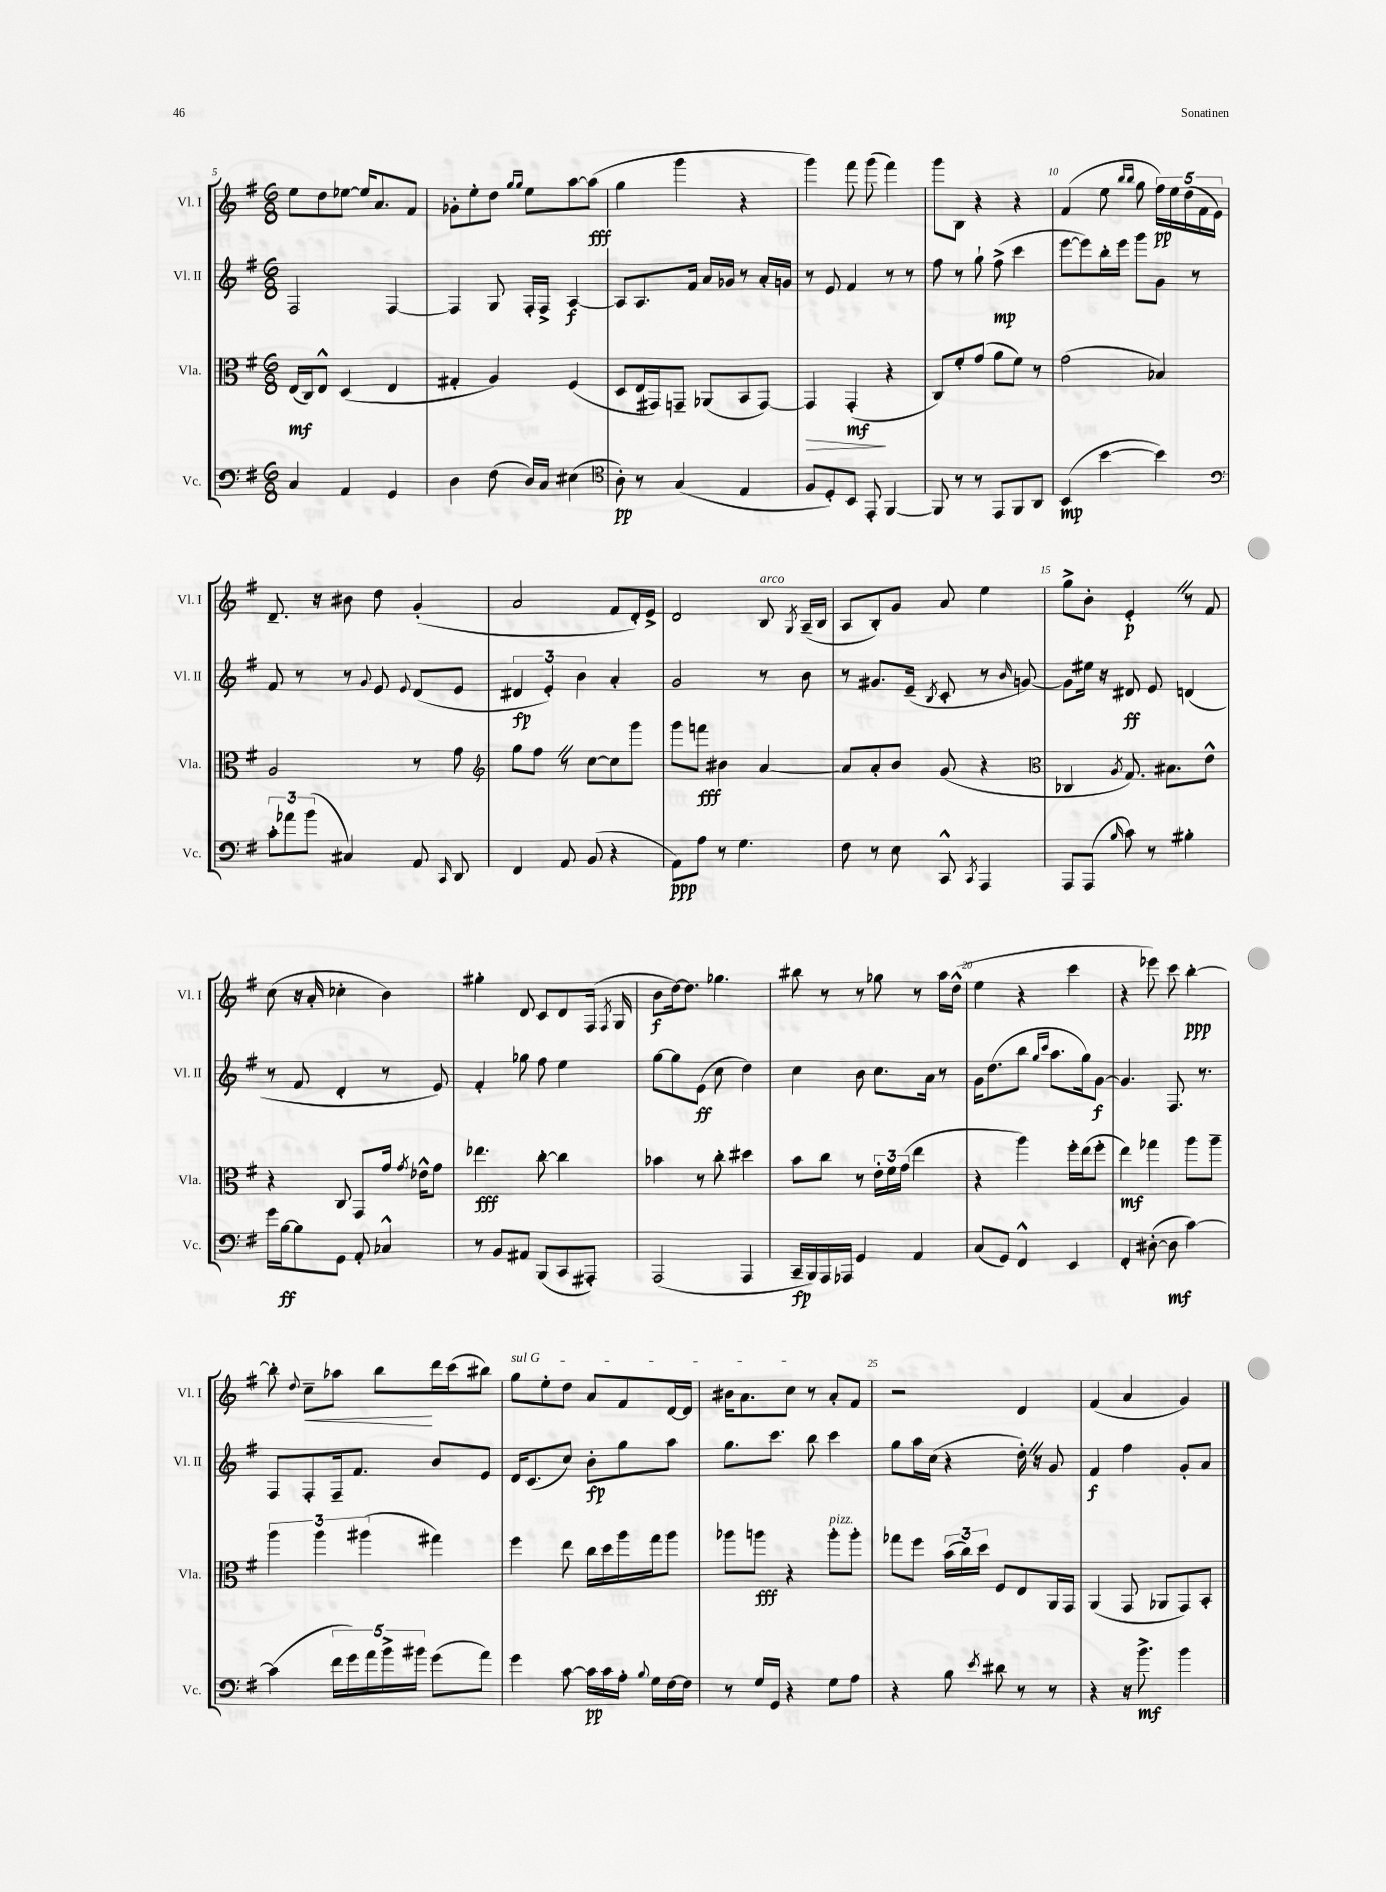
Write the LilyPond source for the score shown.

<<
\new StaffGroup <<
\new Staff = "s0" \with { instrumentName = "Vl. I" shortInstrumentName = "Vl. I" } {
    \clef treble \key g \major \numericTimeSignature \time 6/8
    \autoBeamOff e''8[ d''8 ees''8]~ ees''16[ a'8. fis'8] |
    ges'8[-. e''8-. d''8] \grace { g''16[ g''16] } e''8[ a''8~ a''8]\fff( |
    g''4 g'''4 r4 |
    g'''4) fis'''8 g'''8( fis'''4) |
    g'''8[ b8] r4 r4 |
    fis'4( e''8 \grace { b''16[ b''16] } g''8 \tuplet 5/4 { fis''16[\pp) e''16 d''16( fis'16 e'16]) } |
    d'8.-- r16 bis'8 d''8 g'4-.( |
    a'2 fis'8[ d'16-.) e'16]-> |
    d'2 b8^\markup { \italic "arco" } \acciaccatura { g8 } a16[--( b16] |
    a8[ b8-.) g'8] a'8 e''4 |
    g''8[-> b'8]-. e'4-.\p \once \override BreathingSign.text = \markup { \musicglyph "scripts.caesura.straight" } \breathe r8 fis'8 |
    c''8( r16 a'16-. ces''4-. b'4) |
    gis''4-. d'8 c'8[ d'8 fis16]( \acciaccatura { fis8 } g16 |
    b'8[\f d''16~) d''8.] ges''4. |
    bis''8 r8 r8 ges''8 r8 a''16[ d''16]-^( |
    e''4 r4 c'''4 |
    r4 ees'''8) c'''8 b''4~-.\ppp |
    b''8-. \appoggiatura { d''8 } c''8[--\< aes''8] b''8[\! d'''16 c'''16( bis''8]) |
    \once \override TextSpanner.bound-details.left.text = \markup { \italic "sul G" } g''8[\startTextSpan e''8-. d''8] a'8[ fis'8 d'16~ d'16] |
    bis'16[ a'8. c''8]\stopTextSpan r8 a'8[-. fis'8] |
    r2 d'4 |
    fis'4( a'4 g'4) \bar "|." |
}
\new Staff = "s1" \with { instrumentName = "Vl. II" shortInstrumentName = "Vl. II" } {
    \clef treble \key g \major \numericTimeSignature \time 6/8
    \autoBeamOff fis2 fis4~ |
    fis4 g8 fis16[-. fis16]-> a4~\f |
    a8[ a8. fis'16] a'16[ ges'16] r8 a'16[-. g'16] |
    r8 e'8 fis'4 r8 r8 |
    fis''8 r8 g''8-! fis''8->\mp( c'''4 |
    e'''8[~ e'''8) b''16-. e'''16] g'''8[ g'8] r8 |
    fis'8 r8 r8 \appoggiatura { g'8 } e'8 \appoggiatura { e'8 } d'8[( e'8] |
    \tuplet 3/2 { dis'4\fp e'4-.) b'4 } a'4-. |
    g'2 r8 b'8 |
    r8 gis'8.[ e'16]--( \acciaccatura { b8 } c'8-. r8 \grace { b'16 } g'8~) |
    g'8[ eis''16] r16 dis'8\ff e'8 d'4( |
    r8 fis'8 d'4-. r8 e'8) |
    fis'4-. ges''8 fis''8 e''4 |
    g''8[~ g''8 e'8]\ff( c''8 d''4) |
    c''4 b'8 c''8.[ a'16] r8 |
    g'16[ d''8.( b''8] \grace { g''16[ c'''16] } a''8.[ g''16) g'8]~\f |
    g'4. fis8. r8. |
    fis8[ fis8-. fis16-- fis'8.] b'8[ e'8] |
    d'16[ c'8.( c''8]) b'8[-.\fp g''8 a''8] |
    g''8.[ c'''8.] b''8 c'''4 |
    g''8[ a''16 c''16]( r4 d''16-.) \once \override BreathingSign.text = \markup { \musicglyph "scripts.caesura.straight" } \breathe r16 g'8 |
    fis'4\f fis''4 g'8[-. a'8] \bar "|." |
}
\new Staff = "s2" \with { instrumentName = "Vla." shortInstrumentName = "Vla." } {
    \clef alto \key g \major \numericTimeSignature \time 6/8
    \autoBeamOff e16[\mf( c16) e8]-^ d4( e4 |
    gis4-. a4) fis4( |
    d8[ e16 gis,16) g,8]-- aes,8[( b,8 g,8]~) |
    g,4\> g,4-.\mf\!( r4 |
    c8[) fis'8-. g'8]( a'8[ fis'8]) r8 |
    g'2( bes4) |
    a2 r8 g'8 |
    \clef treble g''8[ fis''8] \once \override BreathingSign.text = \markup { \musicglyph "scripts.caesura.straight" } \breathe r8 c''8[~ c''8 g'''8] |
    g'''8[ f'''8]\fff bis'4 a'4~ |
    a'8[ a'8-. b'8] g'8( r4 |
    \clef alto ces4 \acciaccatura { a8 } g8.) bis8.[ e'8]-^ |
    r4 c8 g,8[ g'16] \acciaccatura { g'8 } ees'16[-^ g'8] |
    ees''4.\fff c''8~-. c''4 |
    bes'4 r8 c''8-. dis''4 |
    b'8[ c''8] r8 \tuplet 3/2 { e'16[-. fis'16 g'16]( } e''4 |
    r4 a''4) fis''16[-. e''16( fis''8]-. |
    e''4\mf) ges''4 a''8[ a''8]-- |
    \tuplet 3/2 { a''4 a''4 ais''4( } gis''4) |
    fis''4 e''8 c''16[ d''16 a''16 g''16 a''8] |
    aes''8[ a''8]\fff r4 a''8[-.^\markup { \italic "pizz." } a''8]-. |
    ges''8[ fis''8] \tuplet 3/2 { b'16[( c''16) d''16] } fis8[ e8 a,16 g,16] |
    a,4( g,8 aes,8[ g,8) b,8]-. \bar "|." |
}
\new Staff = "s3" \with { instrumentName = "Vc." shortInstrumentName = "Vc." } {
    \clef bass \key g \major \numericTimeSignature \time 6/8
    \autoBeamOff c4 a,4 g,4 |
    d4 fis8( d16[) c16] eis4( |
    \clef tenor a8-.\pp) r8 g4( e4 |
    fis8[ d8-.) b,8] e,8-. fis,4~ |
    fis,8 r8 r8 e,8[ fis,8 a,8] |
    b,4\mp( b'4~ b'4) |
    \clef bass \tuplet 3/2 { c'8[-. aes'8 b'8]( } cis4) a,8 \grace { c,16 } d,8 |
    fis,4 a,8 b,8( r4 |
    a,8[\ppp) a8] r8 g4. |
    fis8 r8 e8 c,8-^ \acciaccatura { c,8 } a,,4 |
    a,,8[ a,,8]( \grace { b16 } c'8) r8 bis4-. |
    g'16[ b16~\ff b8 g,8] a,8-. ces4-^ |
    r8 b,8[ ais,8] b,,8[( c,8 ais,,8]-.) |
    a,,2( a,,4 |
    c,16[--\fp b,,16) a,,16 aes,,16] g,4 a,4 |
    c8[( g,8]) fis,4-^ e,4 |
    fis,4-. dis8~-.( dis8\mf c'4~) |
    c'4( \tuplet 5/4 { fis'16[ g'16) a'16 b'16-> bis'16] } g'8[( a'8]) |
    g'4 c'8~ c'16[\pp c'16 a16]-. \appoggiatura { b8 } g16[ fis16~ fis16] |
    r8 g16[ g,16] r4 g8[ a8] |
    r4 b8 \acciaccatura { e'8 } dis'8 r8 r8 |
    r4 r16 b'8.->\mf b'4 \bar "|." |
}
>>
>>
\layout { \context { \Score currentBarNumber = #5 \override BarNumber.break-visibility = ##(#f #t #t) barNumberVisibility = #(every-nth-bar-number-visible 5) } }
